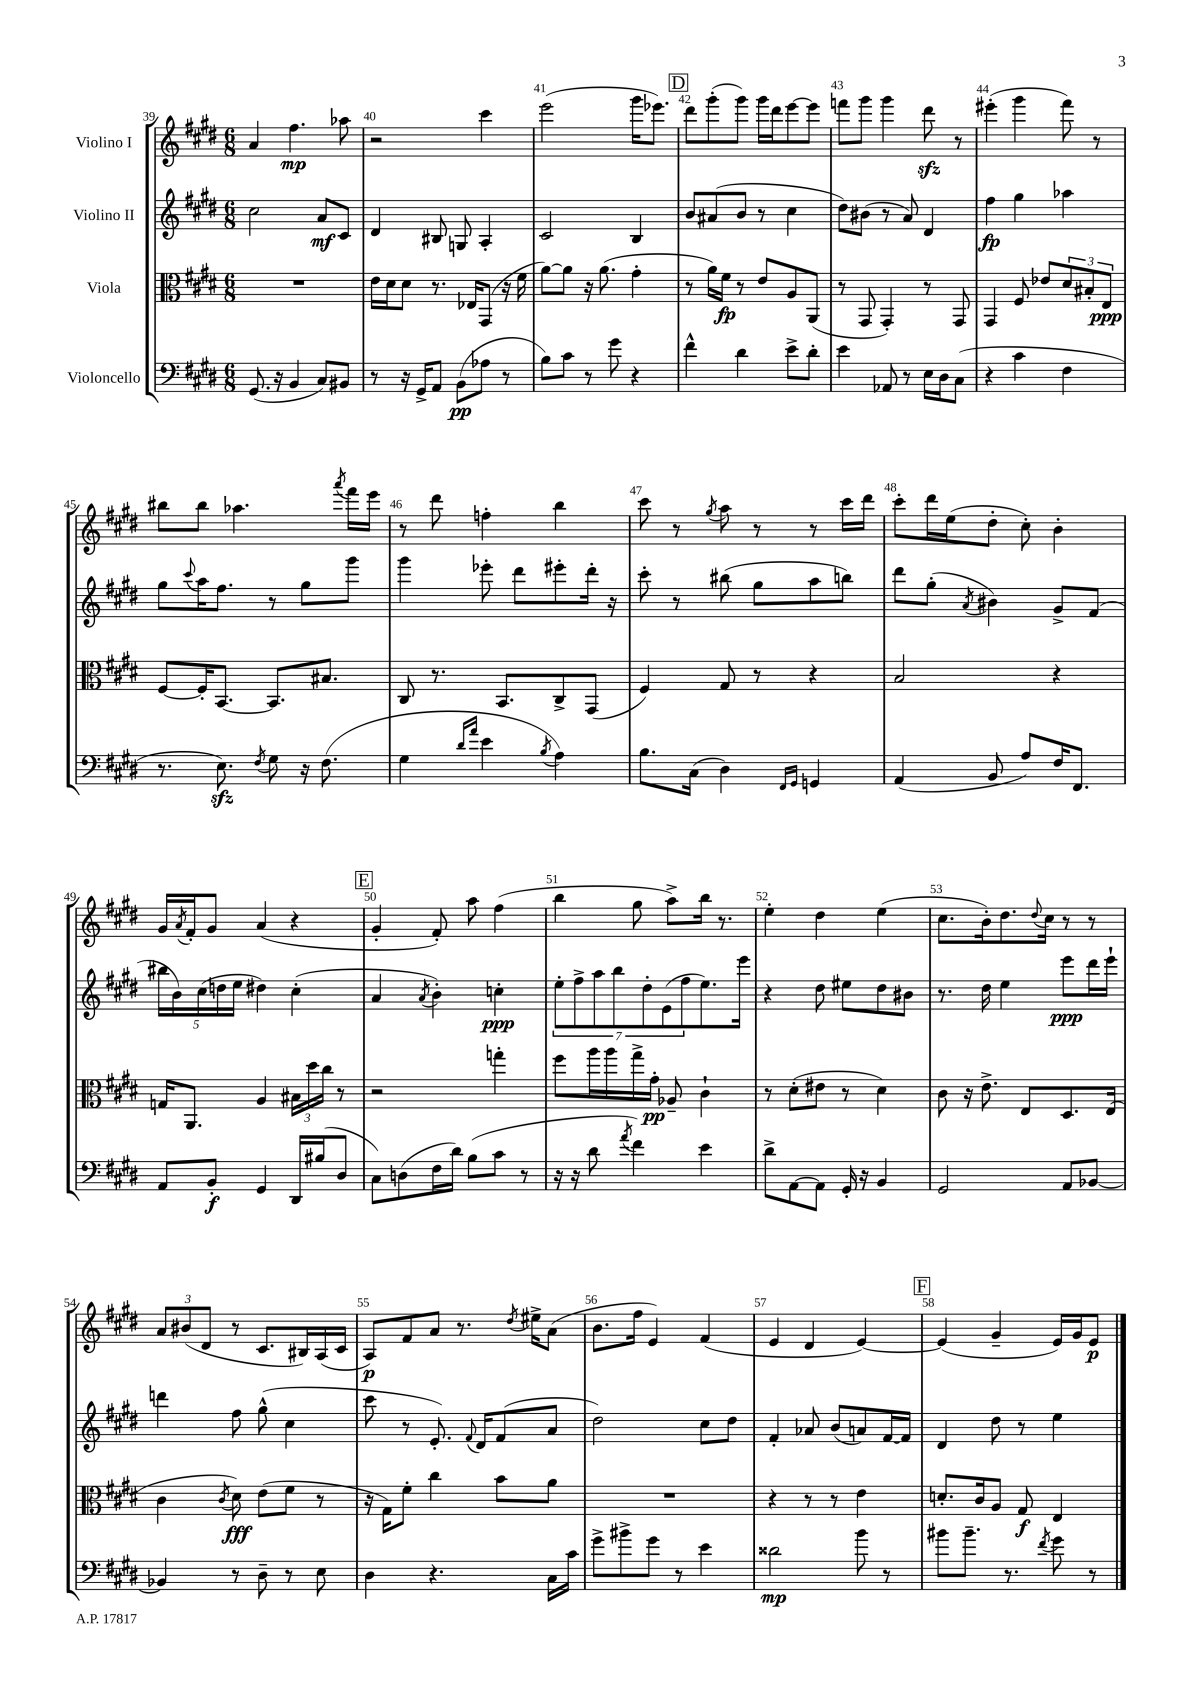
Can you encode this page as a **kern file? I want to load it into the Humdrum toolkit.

**kern	**kern	**kern	**kern
*staff4	*staff3	*staff2	*staff1
*clefF4	*clefC3	*clefG2	*clefG2
*k[f#c#g#d#]	*k[f#c#g#d#]	*k[f#c#g#d#]	*k[f#c#g#d#]
*M6/8	*M6/8	*M6/8	*M6/8
(8.GG#	2.r	2cc#	4a
16r	.	.	.
4BB	.	.	4.ff#
8C#)	.	8a	.
8BB#	.	8c#	8aa-
=	=	=	=
8r	16e	4d#	2r
.	16d#	.	.
16r	8d#	.	.
16GG#^	.	.	.
8AA	8.r	8B#	.
(8BB	.	8G	.
.	16E-	.	.
8A-	(8GG#	4A'	4ccc#
8r	16r	.	.
.	16f#	.	.
=	=	=	=
8B)	[8a)	2c#	(2eee
8c#	8a]	.	.
8r	16r	.	.
.	(8.a	.	.
8g#	.	.	.
4r	4g#'	4B	16ggg#
.	.	.	8.eee-)
=	=	=	=
4f#^^	8r	8b	8ddd#
.	16a)	(8a#	(8ggg#'
.	16f#	.	.
4d#	8r	8b	8ggg#)
.	8e	8r	16ggg#
.	.	.	16ddd#
8e^	8A	4cc#	[8eee
8d#'	(8AA	.	8eee]
=	=	=	=
4e	8r	8dd#)	8fff
.	8GG#	(8b#	8ggg#
8AA-	4GG#')	8r	4ggg#
8r	.	8a)	.
16E	8r	4d#	8ddd#
16D#	.	.	.
(8C#	8GG#	.	8r
=	=	=	=
4r	4GG#	4ff#	(4eee#'
4c#	8F#	4gg#	4ggg#
.	8e-	.	.
4F#	12d#	4aa-	8fff#)
.	12B#'	.	.
.	.	.	8r
.	12E	.	.
=	=	=	=
8.r	[8F#	8gg#	8bb#
.	.	8qqccc#	.
.	16F#']	16aa	8bb#
8.E)	[8.BB	8.ff#	.
.	.	.	4.aa-
8qF#	.	.	.
8G#	8.BB]	8r	.
16r	.	8gg#	.
(8.F#	8.B#	.	.
.	.	.	8qaaa
.	.	8ggg#	16fff#
.	.	.	16eee
=	=	=	=
4G#	8C#	4ggg#	8r
.	8.r	.	8ddd#
16qqd#	.	.	.
16qqa	.	.	.
4e	.	8eee-'	4ff'
.	8.BB	.	.
.	.	8ddd#	.
8qB	.	.	.
4A)	8C#^	8eee#'	4bb
.	(8GG#	16ddd#'	.
.	.	16r	.
=	=	=	=
8.B	4F#)	8ccc#'	8ccc#
.	.	8r	8r
(16C#	.	.	.
.	.	.	8qgg#
4D#)	8G#	(8bb#	8aa
.	8r	8gg#	8r
16qqFF#	.	.	.
16qqGG#	.	.	.
4GG	4r	8aa	8r
.	.	8bb)	16ccc#
.	.	.	16ddd#
=	=	=	=
(4AA	2B	8ddd#	8ccc#'
.	.	(8gg#'	16ddd#
.	.	.	(16ee
.	.	8qa	.
8BB	.	4b#)	8dd#'
8A)	.	.	8cc#')
16F#	4r	8g#^	4b'
8.FF#	.	.	.
.	.	(8f#	.
=	=	=	=
8AA	16G	20bb#	16g#
.	.	20b)	.
.	.	.	8qa
.	8.AA	.	16f#'
.	.	(20cc#	.
8BB'	.	.	8g#
.	.	20dd	.
.	.	20ee	.
4GG#	4A	4dd#)	(4a
16DD#	24B#	(4cc#'	4r
.	24dd#	.	.
(16B#	.	.	.
.	24cc#	.	.
8D#	8r	.	.
=	=	=	=
8C#)	2r	4a	4g#'
(8D	.	.	.
.	.	8qa	.
16F#	.	4b')	8f#')
16d#)	.	.	.
(8B	.	.	8aa
8c#	4gg'	4cc'	(4ff#
8r	.	.	.
=	=	=	=
16r	8ff#	14ee'	4bb
16r	.	.	.
.	.	14ff#^	.
8d#	16aa	.	.
.	.	14aa	.
.	16aa	.	.
.	.	14bb	.
8qa	.	.	.
4f#)	16gg#^	.	8gg#
.	.	14dd#'	.
.	16g#'	.	.
.	.	(14e	.
.	8A-~	.	8aa^)
.	.	14ff#	.
4e	4c#`	8.ee)	16bb
.	.	.	8.r
.	.	16eee	.
=	=	=	=
8d#^	8r	4r	4ee'
[8AA	(8d#'	.	.
8AA]	8e#	8dd#	4dd#
16GG#'	8r	8ee#	.
16r	.	.	.
4BB	4d#)	8dd#	(4ee
.	.	8b#	.
=	=	=	=
2GG#	8c#	8.r	8.cc#
.	16r	.	.
.	8.e^	16dd#	16b')
.	.	4ee	8.dd#
.	8E	.	.
.	.	.	8qqdd#
.	.	.	16cc#
8AA	8.D#	8eee	8r
[8BB-	.	16ddd#	8r
.	(16E	16eee`	.
=	=	=	=
4BB-]	4c#	4ddd	12a
.	.	.	(12b#
.	.	.	12d#
.	8qc#	.	.
8r	8d#)	8ff#	8r
8D#~	(8e	(8gg#^^	8.c#
8r	8f#	4cc#	.
.	.	.	16B#)
8E	8r	.	(16A
.	.	.	16c#
=	=	=	=
4D#	16r	8ccc#	8A)
.	16G#)	.	.
.	8f#'	8r	8f#
4.r	4cc#	8.e')	8a
.	.	.	8.r
.	.	8qqf#	.
.	.	16d#	.
.	8b	(8f#	.
.	.	.	8qdd#
.	.	.	16ee#^
16C#	8a	8a	(8a
16c#	.	.	.
=	=	=	=
8g#^	2.r	2dd#)	8.b
8b#^	.	.	.
.	.	.	16ff#
8g#	.	.	4e)
8r	.	.	.
4e	.	8cc#	(4f#
.	.	8dd#	.
=	=	=	=
2d##	4r	4f#'	4e
.	8r	8a-	4d#
.	8r	(8b	.
8b	4e	8a)	[4e)
8r	.	[16f#	.
.	.	16f#]	.
=	=	=	=
8b#	8.d'	4d#	(4e]
8.b#~	.	.	.
.	16c#	.	.
.	8A	8dd#	4g#~
8.r	.	.	.
.	8G#	8r	.
8qf#	.	.	.
8g#	4E	4ee	16e)
.	.	.	16g#
8r	.	.	8e
==	==	==	==
*-	*-	*-	*-
